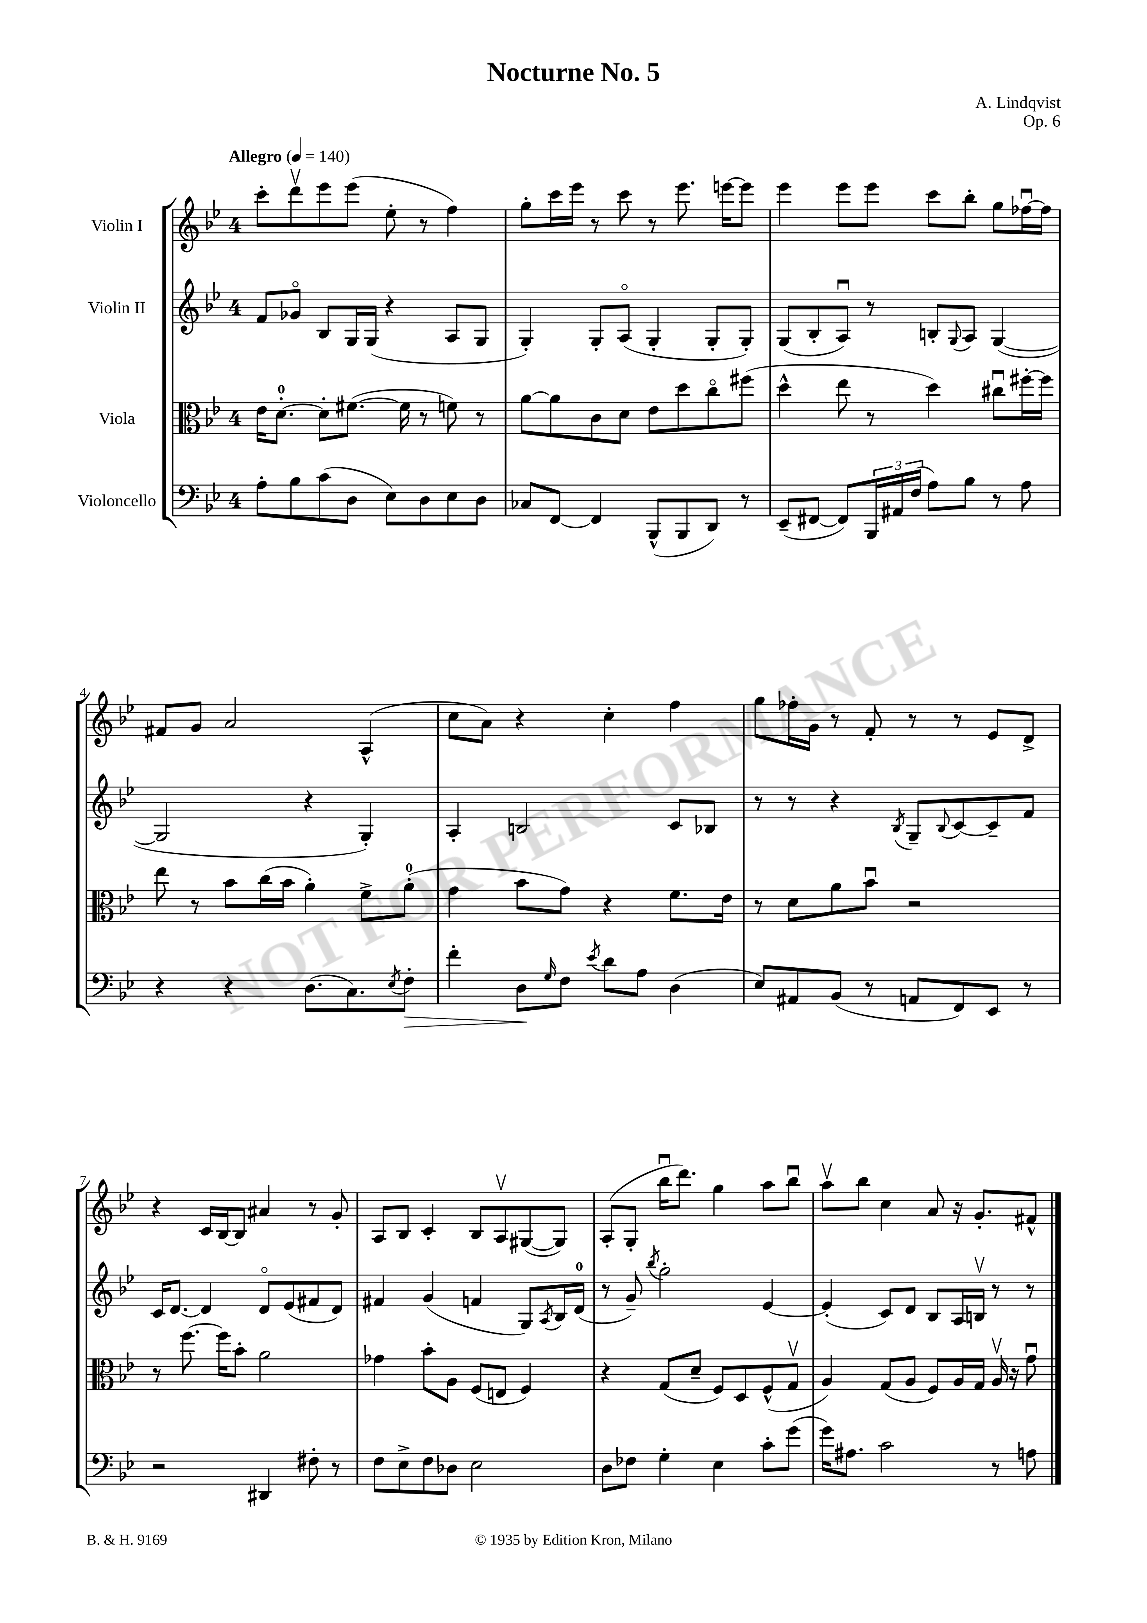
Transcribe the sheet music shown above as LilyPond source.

\header { title = "Nocturne No. 5" composer = "A. Lindqvist" opus = "Op. 6" }
<<
\new StaffGroup <<
\new Staff = "s0" \with { instrumentName = "Violin I" } {
    \clef treble \key bes \major \once \override Staff.TimeSignature.style = #'single-digit \time 4/4 \tempo "Allegro" 4 = 140
    c'''8-. d'''8\upbow ees'''8 ees'''8( ees''8-. r8 f''4) |
    g''8-. c'''16 ees'''16 r8 c'''8 r8 ees'''8. e'''16~ e'''8 |
    ees'''4 ees'''8 ees'''8 c'''8 bes''8-. g''8 fes''16~\downbow fes''16 |
    fis'8 g'8 a'2 a4-^( |
    c''8 a'8) r4 c''4-. f''4 |
    g''8 fes''16-. g'16 r8 f'8-. r8 r8 ees'8 d'8-> |
    r4 c'16 bes16~ bes8 ais'4 r8 g'8-. |
    a8 bes8 c'4-. bes8 a8\upbow gis8~( gis8) |
    a8-.( g8-. bes''16\downbow d'''8.) g''4 a''8 bes''8\downbow |
    a''8\upbow bes''8 c''4 a'8 r16 g'8.-. fis'8-^ \bar "|." |
}
\new Staff = "s1" \with { instrumentName = "Violin II" } {
    \clef treble \key bes \major \once \override Staff.TimeSignature.style = #'single-digit \time 4/4
    f'8 ges'8\flageolet bes8 g16 g16( r4 a8 g8 |
    g4-.) g8-. a8\flageolet( g4-. g8-. g8-.) |
    g8( bes8-. a8\downbow) r8 b8-. \appoggiatura { g8 } a8 g4~( |
    g2 r4 g4-.) |
    a4-. b2 c'8 bes8 |
    r8 r8 r4 \acciaccatura { bes8 } g8-- \appoggiatura { bes8 } c'8~ c'8-- f'8 |
    c'16 d'8.~ d'4 d'8\flageolet ees'8( fis'8 d'8) |
    fis'4 g'4( f'4 g8) \acciaccatura { a8 } bes16 d'16-0( |
    r8 g'8--) \acciaccatura { bes''8 } g''2-. ees'4~ |
    ees'4-.( c'8) d'8 bes8 a16 b16\upbow r8 r8 \bar "|." |
}
\new Staff = "s2" \with { instrumentName = "Viola" } {
    \clef alto \key bes \major \once \override Staff.TimeSignature.style = #'single-digit \time 4/4
    ees'16 d'8.-0~-. d'8-. fis'8.~( fis'16 r8 f'8) r8 |
    a'8~ a'8 c'8 d'8 ees'8 d''8 c''8\flageolet fis''8( |
    d''4-^ ees''8 r8 d''4) cis''8\downbow fis''16~-. fis''16 |
    ees''8 r8 bes'8 c''16( bes'16 a'4-.) f'8-> a'8-0-.( |
    g'4 bes'8 g'8) r4 f'8. ees'16 |
    r8 d'8 a'8 bes'8\downbow r2 |
    r8 f''8.~ f''16 bes'8-. a'2 |
    ges'4 bes'8-. a8 f8( e8 f4) |
    r4 g8( d'8-- f8) d8 f8-^( g8\upbow |
    a4) g8( a8 f8) a16 g16 a16\upbow r16 g'8\downbow \bar "|." |
}
\new Staff = "s3" \with { instrumentName = "Violoncello" } {
    \clef bass \key bes \major \once \override Staff.TimeSignature.style = #'single-digit \time 4/4
    a8-. bes8 c'8( d8 ees8) d8 ees8 d8 |
    ces8 f,8~ f,4 bes,,8-^( bes,,8 d,8) r8 |
    ees,8--( fis,8~ fis,8) \tuplet 3/2 { bes,,16 ais,16 f16( } a8) bes8 r8 a8 |
    r4 r4 d8.( c8.) \acciaccatura { ees8 } f8-.\> |
    f'4-. d8\! \grace { g16 } f8 \acciaccatura { ees'8 } d'8 a8 d4( |
    ees8) ais,8 bes,8( r8 a,8 f,8) ees,8 r8 |
    r2 dis,4 fis8-. r8 |
    f8 ees8-> f8 des8 ees2 |
    d8 fes8 g4-. ees4 c'8-. g'8( |
    g'16) ais8. c'2 r8 a8 \bar "|." |
}
>>
>>
